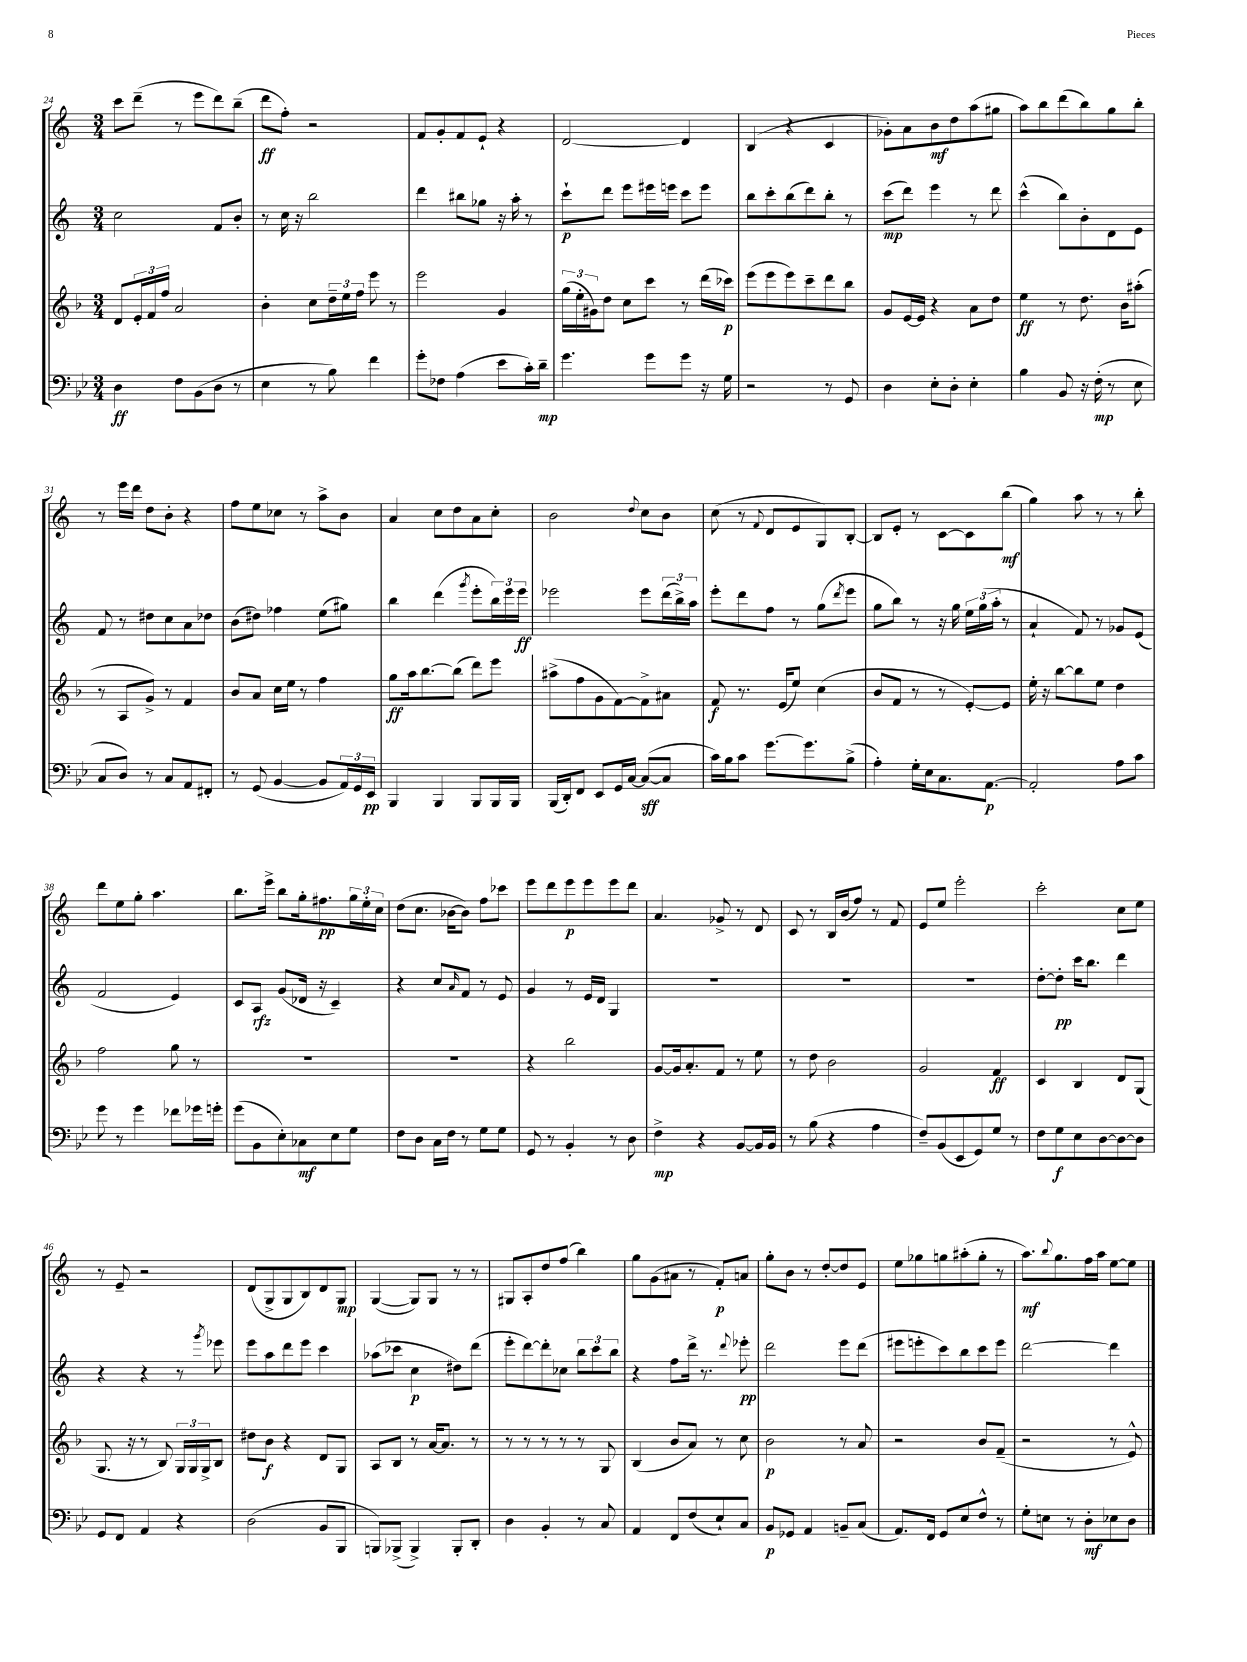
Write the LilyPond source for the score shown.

<<
\new StaffGroup <<
\new Staff = "s0" {
    \clef treble \key c \major \numericTimeSignature \time 3/4
    c'''8 d'''8--( r8 e'''8 d'''8) b''8--( |
    d'''8\ff f''8-.) r2 |
    f'8 g'8-. f'8 e'8-! r4 |
    d'2~ d'4 |
    b4( r4 c'4 |
    ges'8-.) a'8 b'8\mf d''8 a''8( gis''8 |
    a''8) b''8 d'''8( b''8) g''8 b''8-. |
    r8 e'''16 d'''16 d''8 b'8-. r4 |
    f''8 e''8 ces''8 r8 a''8-> b'8 |
    a'4 c''8 d''8 a'8 c''8-. |
    b'2 \appoggiatura { d''8 } c''8 b'8 |
    c''8( r8 \appoggiatura { f'8 } d'8 e'8 g8) b8~-. |
    b8 e'8-. r8 c'8~ c'8 b''8\mf( |
    g''4) a''8 r8 r8 b''8-. |
    d'''8 e''8 g''8-. a''4. |
    b''8. e'''16-> b''8 g''16-. fis''8.\pp \tuplet 3/2 { g''16 e''16-. c''16 } |
    d''8( c''8. bes'16~ bes'8) f''8 ces'''8 |
    e'''8 d'''8 e'''8\p e'''8 e'''8 d'''8 |
    a'4. ges'8-> r8 d'8 |
    c'8 r8 b16 b'16( f''8) r8 f'8 |
    e'8 e''8 e'''2-. |
    c'''2-. c''8 e''8 |
    r8 e'8-- r2 |
    d'8( g8-> g8 b8) d'8 g8\mp |
    g4~( g8) g8 r8 r8 |
    gis8 a8-. d''8 f''8( b''4) |
    g''8 g'8( ais'8 r8 f'8-.\p) a'8 |
    g''8-. b'8 r8 d''8~-. d''8 e'8 |
    e''8 ges''8 g''8 ais''8-.( g''8-. r8 |
    a''8.\mf) \appoggiatura { b''8 } g''8. f''16 a''16 e''8~ e''8 \bar "|." |
}
\new Staff = "s1" {
    \clef treble \key c \major \numericTimeSignature \time 3/4
    c''2 f'8 b'8-. |
    r8 c''16 r16 b''2 |
    d'''4 bis''8 ges''8 r16 a''16-. r8 |
    c'''8-!\p d'''8 e'''8 eis'''16 e'''16 c'''8 e'''8 |
    b''8 c'''8-. b''8( d'''8) b''8-. r8 |
    c'''8\mp( d'''8) e'''4 r8 d'''8 |
    c'''4-^( b''8) b'8-. d'8 e'8 |
    f'8 r8 dis''8 c''8 a'8 des''8 |
    b'8( dis''8) fes''4 e''8( gis''8) |
    b''4 d'''4( \acciaccatura { g'''8 } e'''8-. \tuplet 3/2 { b''16) e'''16 e'''16\ff } |
    ees'''2 ees'''8 \tuplet 3/2 { d'''16( b''16->) a''16 } |
    e'''8-. d'''8 f''8 r8 g''8( \acciaccatura { d'''8 } e'''8 |
    g''8 b''8) r8 r16 g''16 \tuplet 3/2 { e''16 g''16( a''16-. } r8 |
    a'4-! f'8) r8 ges'8 e'8( |
    f'2 e'4) |
    c'8 a8\rfz g'8( des'16 r16 c'4--) |
    r4 c''8 \grace { a'16 } f'8 r8 e'8 |
    g'4 r8 e'16 d'16 g4 |
    R2. |
    R2. |
    R2. |
    d''8~-. d''8-.\pp c'''16 b''8. d'''4 |
    r4 r4 r8 \acciaccatura { g'''8 } ees'''8 |
    e'''8 a''8 d'''8 e'''8 c'''4 |
    aes''8( ces'''8 c''4\p dis''8) d'''8( |
    e'''8-. d'''8~) d'''8-. ces''8 \tuplet 3/2 { b''8 c'''8 b''8 } |
    r4 f''8 d'''16-> r8. \appoggiatura { d'''8 } ees'''8-.\pp |
    d'''2 e'''8 d'''8( |
    eis'''8 e'''8-. c'''8) b''8 c'''8 e'''8 |
    d'''2~ d'''4 \bar "|." |
}
\new Staff = "s2" {
    \clef treble \key f \major \numericTimeSignature \time 3/4
    d'8 \tuplet 3/2 { e'16-. f'16 f''16 } a'2 |
    bes'4-. c''8 \tuplet 3/2 { d''16-- e''16 f''16 } e'''8 r8 |
    e'''2 g'4 |
    \tuplet 3/2 { g''16( e''16-. gis'16) } d''8 c''8 c'''8 r8 d'''16( ces'''16\p) |
    e'''8( e'''8 e'''8) c'''8-- d'''8 bes''8 |
    g'8 e'16~ e'16 r4 a'8 d''8 |
    e''4\ff r8 d''8. bes'16 ais''8-.( |
    r8 a8 g'8->) r8 f'4 |
    bes'8 a'8 c''16 e''16 r8 f''4 |
    g''8\ff a''16 bes''8.~ bes''8( d'''8) e'''8 |
    ais''8->( f''8 g'8 f'8~) f'8-> ais'8 |
    f'8\f r8. e'16( e''8) c''4( |
    bes'8 f'8 r8 r8 e'8~-.) e'8 |
    e''16-. r16 bes''8~ bes''8 e''8 d''4 |
    f''2 g''8 r8 |
    R2. |
    R2. |
    r4 bes''2 |
    g'8~ g'16 a'8.-. f'8 r8 e''8 |
    r8 d''8 bes'2 |
    g'2 f'4\ff |
    c'4 bes4 d'8 g8( |
    g8. r16 r8 bes8) \tuplet 3/2 { g16 g16 g16-> } bes8 |
    dis''8 bes'8\f r4 d'8 g8 |
    a8 bes8 r8 a'16~ a'8. r8 |
    r8 r8 r8 r8 r8 g8 |
    bes4( bes'8 a'8) r8 c''8 |
    bes'2\p r8 a'8 |
    r2 bes'8 f'8--( |
    r2 r8 e'8-^) \bar "|." |
}
\new Staff = "s3" {
    \clef bass \key bes \major \numericTimeSignature \time 3/4
    d4\ff f8 bes,8( d8 r8 |
    ees4 r8 bes8) f'4 |
    g'8-. fes8 a4( ees'8 c'16-.) d'16--\mp |
    g'4. g'8 g'8 r16 g16 |
    r2 r8 g,8 |
    d4 ees8-. d8-. ees4-. |
    bes4 bes,8 r16 f16-.\mp( r8 ees8 |
    c8 d8) r8 c8 a,8 fis,8-. |
    r8 g,8( bes,4~ bes,8 \tuplet 3/2 { a,16) g,16 ees,16\pp } |
    bes,,4 bes,,4 bes,,8 bes,,16 bes,,16 |
    bes,,16( d,16-.) f,8 ees,8 g,16 c16~ c8~\sff( c8 |
    c'16) bes16 c'8 g'8.~ g'8. bes8->( |
    a4-.) g16-. ees16 c8. a,8.~\p |
    a,2-. a8 c'8 |
    g'8 r8 g'4 fes'8 ges'16 g'16-. |
    g'8( bes,8 ees8-.) ces8\mf ees8 g8 |
    f8 d8 c16 f16 r8 g8 g8 |
    g,8 r8 bes,4-. r8 d8 |
    f4->\mp r4 bes,8~ bes,16 bes,16 |
    r8 bes8( r4 a4 |
    f8--) bes,8( ees,8 g,8) g8 r8 |
    f8 g8\f ees8 d8~ d8~ d8 |
    g,8 f,8 a,4 r4 |
    d2( bes,8 bes,,8 |
    b,,8) bes,,8->( bes,,4->) bes,,8-. d,8-. |
    d4 bes,4-. r8 c8 |
    a,4 f,8 f8( ees8-!) c8 |
    bes,8\p ges,8 a,4 b,8-- c8( |
    a,8.) f,16 g,8 ees8 f8-^ r8 |
    g8-. e8 r8 d8-.\mf ees8 d8 \bar "|." |
}
>>
>>
\layout { \context { \Score currentBarNumber = #24 } }
